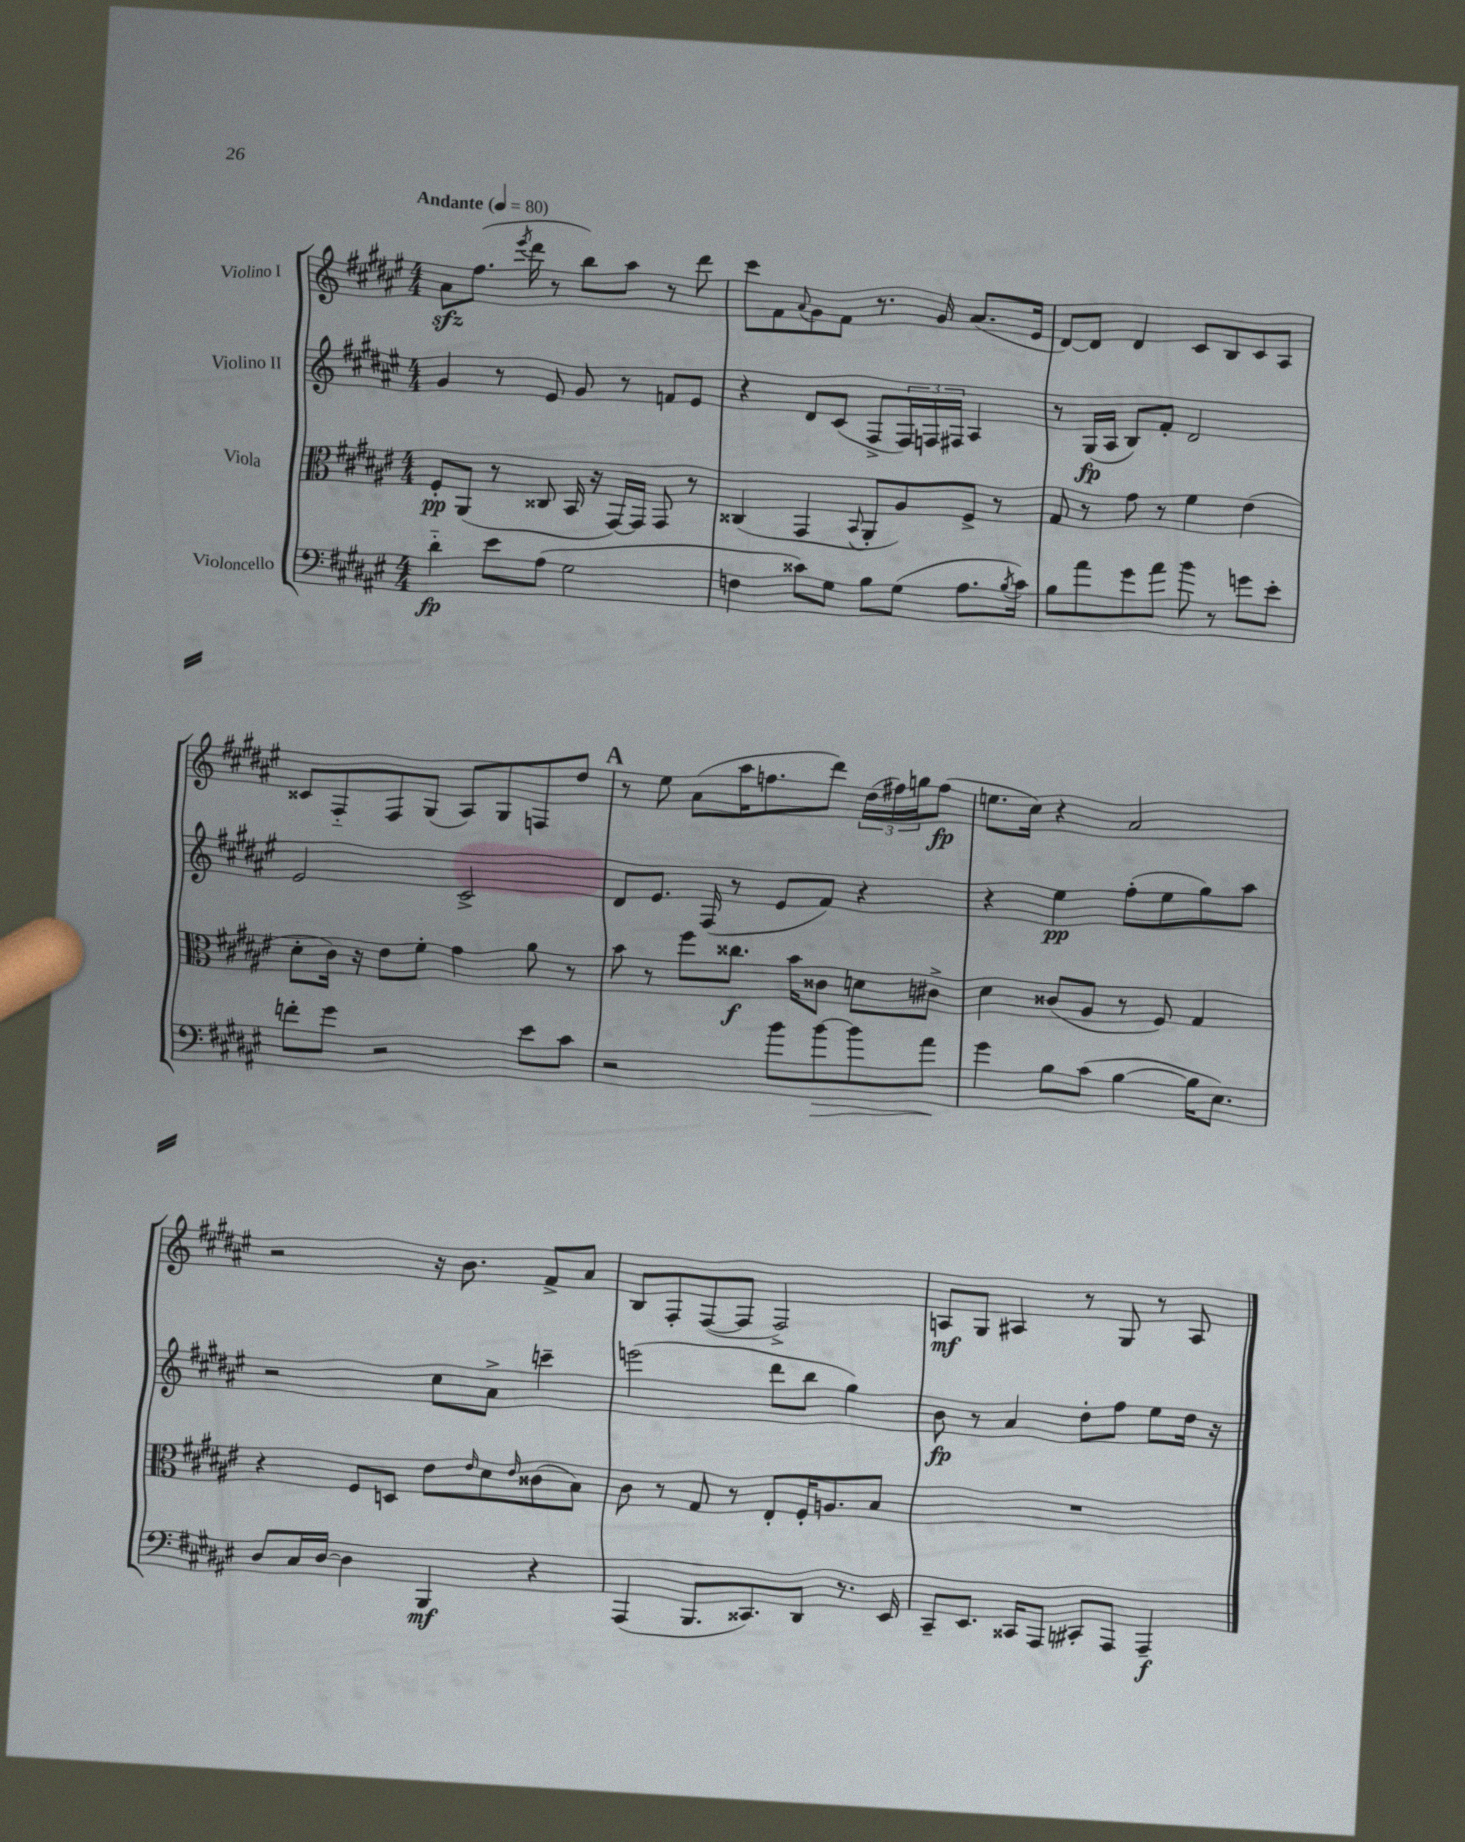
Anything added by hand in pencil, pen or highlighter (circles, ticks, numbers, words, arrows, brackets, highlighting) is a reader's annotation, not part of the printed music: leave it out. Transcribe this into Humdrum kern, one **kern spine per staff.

**kern	**kern	**kern	**kern
*staff4	*staff3	*staff2	*staff1
*clefF4	*clefC3	*clefG2	*clefG2
*k[f#c#g#d#a#e#]	*k[f#c#g#d#a#e#]	*k[f#c#g#d#a#e#]	*k[f#c#g#d#a#e#]
*M4/4	*M4/4	*M4/4	*M4/4
*MM80	*MM80	*MM80	*MM80
4d#'~	8F#'	4g#	8a#
.	(8AA#	.	(8.ff#
8e#	8r	8r	.
.	.	.	8qeee#
.	.	.	16ddd#
(8A#	8C##	8e#	8r
2G#	16BB	8g#	8bb)
.	16r	.	.
.	[16GG#)	8r	8aa#
.	16GG#]	.	.
.	8GG#	8f	8r
.	8r	8e#	8ddd#
=	=	=	=
4F	(4C##	4r	8ccc#
.	.	.	8f#
.	.	.	8qqa#
8c##)	4GG#	8d#	8g#
8G#	.	(8c#	8f#
.	8qqBB	.	.
8B	8AA#'	8F#^	8.r
(8G#	8A#)	24F#)	.
.	.	24F	.
.	.	.	16g#
.	.	24F#	.
8.A#	8F#^	4A#	(8.a#
.	8r	.	.
8qB	.	.	.
16c##)	.	.	16e#
=	=	=	=
8B	8G#	8r	[8d#)
8a#	8r	(16G#	8d#]
.	.	16A#	.
8g#	8g#	8B)	4d#
8a#	8r	8f#'	.
8b	4f#	2d#	8c#
8r	.	.	8B
8g	(4e#	.	8c#
8e#'	.	.	8A#
=	=	=	=
8f'	8d#'	2e#	8c##
8g#	16c#)	.	8F#'~
.	16r	.	.
2r	8e#	.	8F#
.	8f#'	.	(8G#
.	4g#	2c#^	8A#)
.	.	.	8G#
8e#	8a#	.	8F
8c#	8r	.	8dd#
=	=	=	=
2r	8b	8d#	8r
.	8r	8.e#	8ee#
.	8ff#	.	(8a#
.	.	(16F#	.
.	8.cc##	8r	16aa#
.	.	.	8.ff
8b	.	8e#	.
.	16b	.	.
[8b	8c##	8f#)	8ddd#)
8b]	8d	4r	(24dd#
.	.	.	24ff#)
.	.	.	24gg
8a#	8c#^	.	(8ff#
=	=	=	=
4g#	4d#	4r	8.ee
.	.	.	16cc#)
8B	(8c##	4ee#	4r
(8c#	8A#	.	.
[4B	8r	(8ff#'	2a#
.	8F#)	8ee#	.
16B]	4G#	8gg#)	.
8.E#)	.	.	.
.	.	8aa#	.
=	=	=	=
8D#	4r	2r	2r
16C#	.	.	.
[16D#	.	.	.
4D#]	8F#	.	.
.	8D	.	.
4BBB	8e#	8cc#	16r
.	.	.	8.b
.	16qqe#	.	.
.	8d#	8a#^	.
.	16qqe#	.	.
4r	(8c##	4ccc~	8f#^
.	8B)	.	8a#
=	=	=	=
(4AAA#	8c#	(2eee	8B
.	8r	.	8F#'
8.BBB	8G#	.	([8F#
.	8r	.	8F#]
8.CC##)	.	.	.
.	8E#'	8ddd#	2F#^)
8DD#	16F#'	8bb	.
.	8.A	.	.
8.r	.	4gg#)	.
.	8B	.	.
16EE#	.	.	.
=	=	=	=
8CC#~	1r	8b	8A
8.EE#	.	8r	8G#
.	.	4a#	4A#
16CC##	.	.	.
8AAA#	.	.	.
8CC#'	.	8dd#'	8r
8AAA#	.	8ff#	8G#
4AAA#~	.	8ee#	8r
.	.	16dd#	8A#
.	.	16r	.
==	==	==	==
*-	*-	*-	*-
